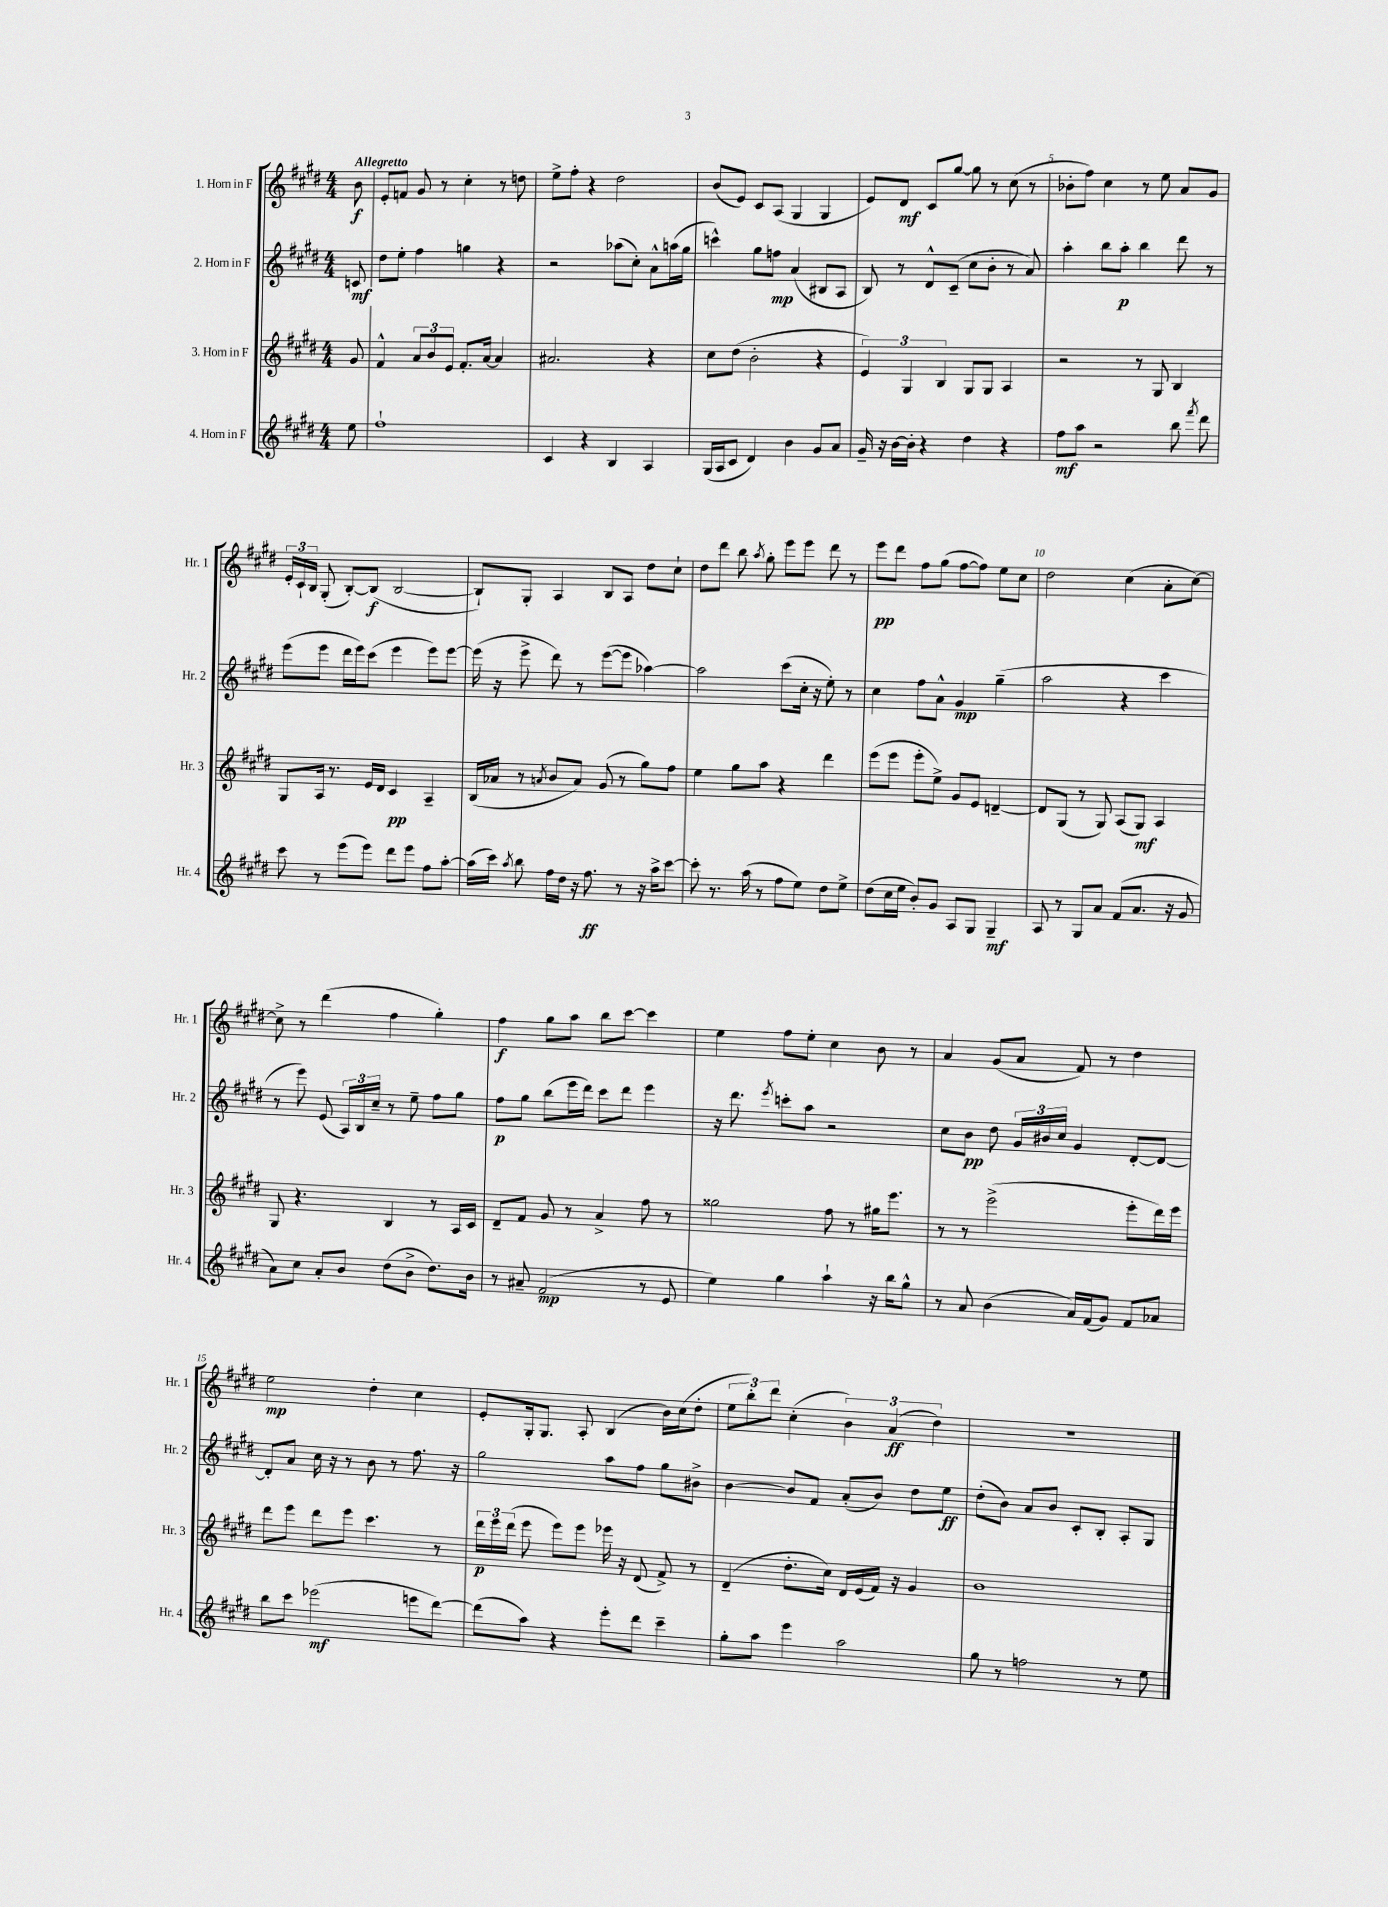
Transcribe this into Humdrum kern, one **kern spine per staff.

**kern	**kern	**kern	**kern
*staff4	*staff3	*staff2	*staff1
*clefG2	*clefG2	*clefG2	*clefG2
*k[f#c#g#d#]	*k[f#c#g#d#]	*k[f#c#g#d#]	*k[f#c#g#d#]
*M4/4	*M4/4	*M4/4	*M4/4
8ee	8g#	8c	8b
=	=	=	=
1ff#`	4f#^^	8dd#	8e'
.	.	8ee'	8f
.	12a	4ff#	8g#
.	12b	.	.
.	.	.	8r
.	12e	.	.
.	8.f#'	4gg	4cc#'
.	[16a	.	.
.	4a]	4r	8r
.	.	.	8dd
=	=	=	=
4c#	2.a#	2r	8ee^
.	.	.	8ff#'
4r	.	.	4r
4B	.	(8aa-	2dd#
.	.	8cc#')	.
4A	4r	8a^^	.
.	.	(16aa	.
.	.	16gg#	.
=	=	=	=
(16G#	8cc#	4ccc^^)	(8b
16A	.	.	.
8c#	(8dd#	.	8e)
4d#)	2b'	8gg#	8c#
.	.	8ff	(8A
4b	.	(4a	4G#
8g#	4r	8B#	4G#
8a	.	8A	.
=	=	=	=
16g#~	6e)	8B)	8e)
16r	.	.	.
[16b	.	8r	8d#
.	6G#	.	.
16b']	.	.	.
4r	.	8d#^^	8c#
.	6B	.	.
.	.	(8c#~	[8gg#
4dd#	8G#	8cc#	8gg#]
.	8G#	8b'	8r
4r	4A	8r	(8cc#
.	.	8a)	8r
=	=	=	=
8ff#	2r	4aa'	8b-'
8aa	.	.	8ff#)
2r	.	8bb	4cc#
.	.	8aa'	.
.	8r	4bb	8r
.	8G#	.	8ee
8bb	4B	8ddd#	8a
8qfff#	.	.	.
8ddd#	.	8r	8g#
=	=	=	=
8ccc#	8G#	(8eee	24e'
.	.	.	24c#`
.	.	.	24B
8r	16A	8eee	(8G#'
.	8.r	.	.
(8eee	.	16ddd#	[8B')
.	.	16eee)	.
8eee)	16e	(8ccc#	(8B]
.	16d#	.	.
8ddd#	4c#	4eee	[2B
8eee	.	.	.
8ff#	4A~	8eee)	.
[8aa'	.	[8eee	.
=	=	=	=
(16aa]	(16B	(16eee]	8B`])
16ccc#)	16a-	16r	.
8qaa	.	.	.
8bb	8r	8eee^	8G#'
.	8qa	.	.
16ff#	8b	8ddd#)	4A
16dd#	.	.	.
16r	8a)	8r	.
8.ff#	.	.	.
.	(8g#	([8eee	8B
8r	8r	8eee]	8A
16r	8gg#)	[4aa-)	8dd#
16aa^	.	.	.
[8ccc#	8ff#	.	8cc#`
=	=	=	=
8ccc#']	4ee	2aa-]	8dd#
8.r	.	.	8ddd#
.	8gg#	.	8bb
(16aa	.	.	.
.	.	.	8qaa
8r	8aa	.	8gg#'
8ff#	4r	(8ccc#	8eee
8ee)	.	16cc#'	8eee
.	.	16r	.
8dd#	4ddd#	8ee')	8ddd#
8ee^	.	8r	8r
=	=	=	=
(8dd#	(8eee	4cc#	8eee
16cc#	8eee	.	8ddd#
16ee	.	.	.
8b')	8eee'	8ff#	8ff#
8g#	8ee^)	8a^^	(8gg#
8A	8g#	4g#	[8ff#
8G#	8e	.	8ff#])
4G#~	[4d~	(4gg#~	8ee
.	.	.	8cc#
=	=	=	=
8A	8d]	2aa	2dd#
8r	(8G#	.	.
8G#	8r	.	.
8a	8G#)	.	.
(8f#	(8A	4r	(4cc#
8.a	8G#)	.	.
.	4A	4ccc#	8a'
16r	.	.	.
8g#	.	.	[8cc#)
=	=	=	=
8a)	8G#	8r	8cc#^]
8cc#	4.r	8eee)	8r
8a'	.	(8e	(4ddd#
8b	.	24A)	.
.	.	24B	.
.	.	24cc#~	.
(8dd#	4B	8r	4ff#
8b^	.	8ee~	.
8.dd#)	8r	8ff#	4gg#')
.	16A	8gg#	.
16b	16c#	.	.
=	=	=	=
8r	8d#~	8ff#	4ff#
8a#~	8f#	8gg#	.
(2f#	8g#	(8bb	8gg#
.	8r	16eee	8aa
.	.	16ddd#)	.
.	4a^	8ccc#	8bb
.	.	8ddd#	[8ccc#
8r	8ff#	4eee	4ccc#]
8e	8r	.	.
=	=	=	=
4ee)	2gg##	16r	4ee
.	.	8.ddd#	.
.	.	8qeee	.
4gg#	.	8ccc'	8ff#
.	.	8aa	8ee'
4aa`	8ff#	2r	4cc#
.	8r	.	.
16r	16gg#	.	8b
16bb	8.eee	.	.
8gg#^^	.	.	8r
=	=	=	=
8r	8r	8cc#	4a
8a	8r	8b	.
(4b	(2eee^	8dd#	(8g#
.	.	24g#	8a
.	.	24b#	.
.	.	24cc#	.
16a)	.	4g#	8f#)
(16f#	.	.	.
8g#)	.	.	8r
8f#	8eee'	[8d#'	4dd#
8a-	16ddd#)	8d#_	.
.	16eee	.	.
=	=	=	=
8bb	8ddd#	8d#']	2ee
8ccc#	8eee	8a	.
(2eee-	8ddd#	16cc#	.
.	.	16r	.
.	8eee	8r	.
.	4.ccc#	8b	4dd#'
.	.	8r	.
8eee	.	8.ff#	4cc#
[8ddd#)	8r	.	.
.	.	16r	.
=	=	=	=
(8ddd#]	24ddd#	2gg#	8e'
.	24eee	.	.
.	(24ddd#	.	.
8aa)	8eee	.	16G#'
.	.	.	8.G#
4r	8eee)	.	.
.	8eee	.	8A'
8eee'	16eee-	8aa	(4B
.	16r	.	.
8ddd#	(8d#	8ff#	.
4ccc#~	8f#^)	8gg#	16b)
.	.	.	(16cc#
.	8r	8b#^	8dd#'
=	=	=	=
8gg#'	(4d#~	[4b	12ee
.	.	.	12bb')
8aa	.	.	.
.	.	.	12ddd#
4eee	8.dd#'	8b]	(4cc#'
.	.	8f#	.
.	16cc#)	.	.
2aa	16d#	(8a'	6b)
.	(16e	.	.
.	16f#)	8b)	.
.	.	.	(6a
.	16r	.	.
.	4g#	8dd#	.
.	.	.	6dd#)
.	.	8ee	.
=	=	=	=
8gg#	1b	(8dd#'	1r
8r	.	8b)	.
2ff	.	8a	.
.	.	8b	.
.	.	8c#'	.
.	.	8B'	.
8r	.	8A'	.
8ee	.	8G#	.
==	==	==	==
*-	*-	*-	*-
